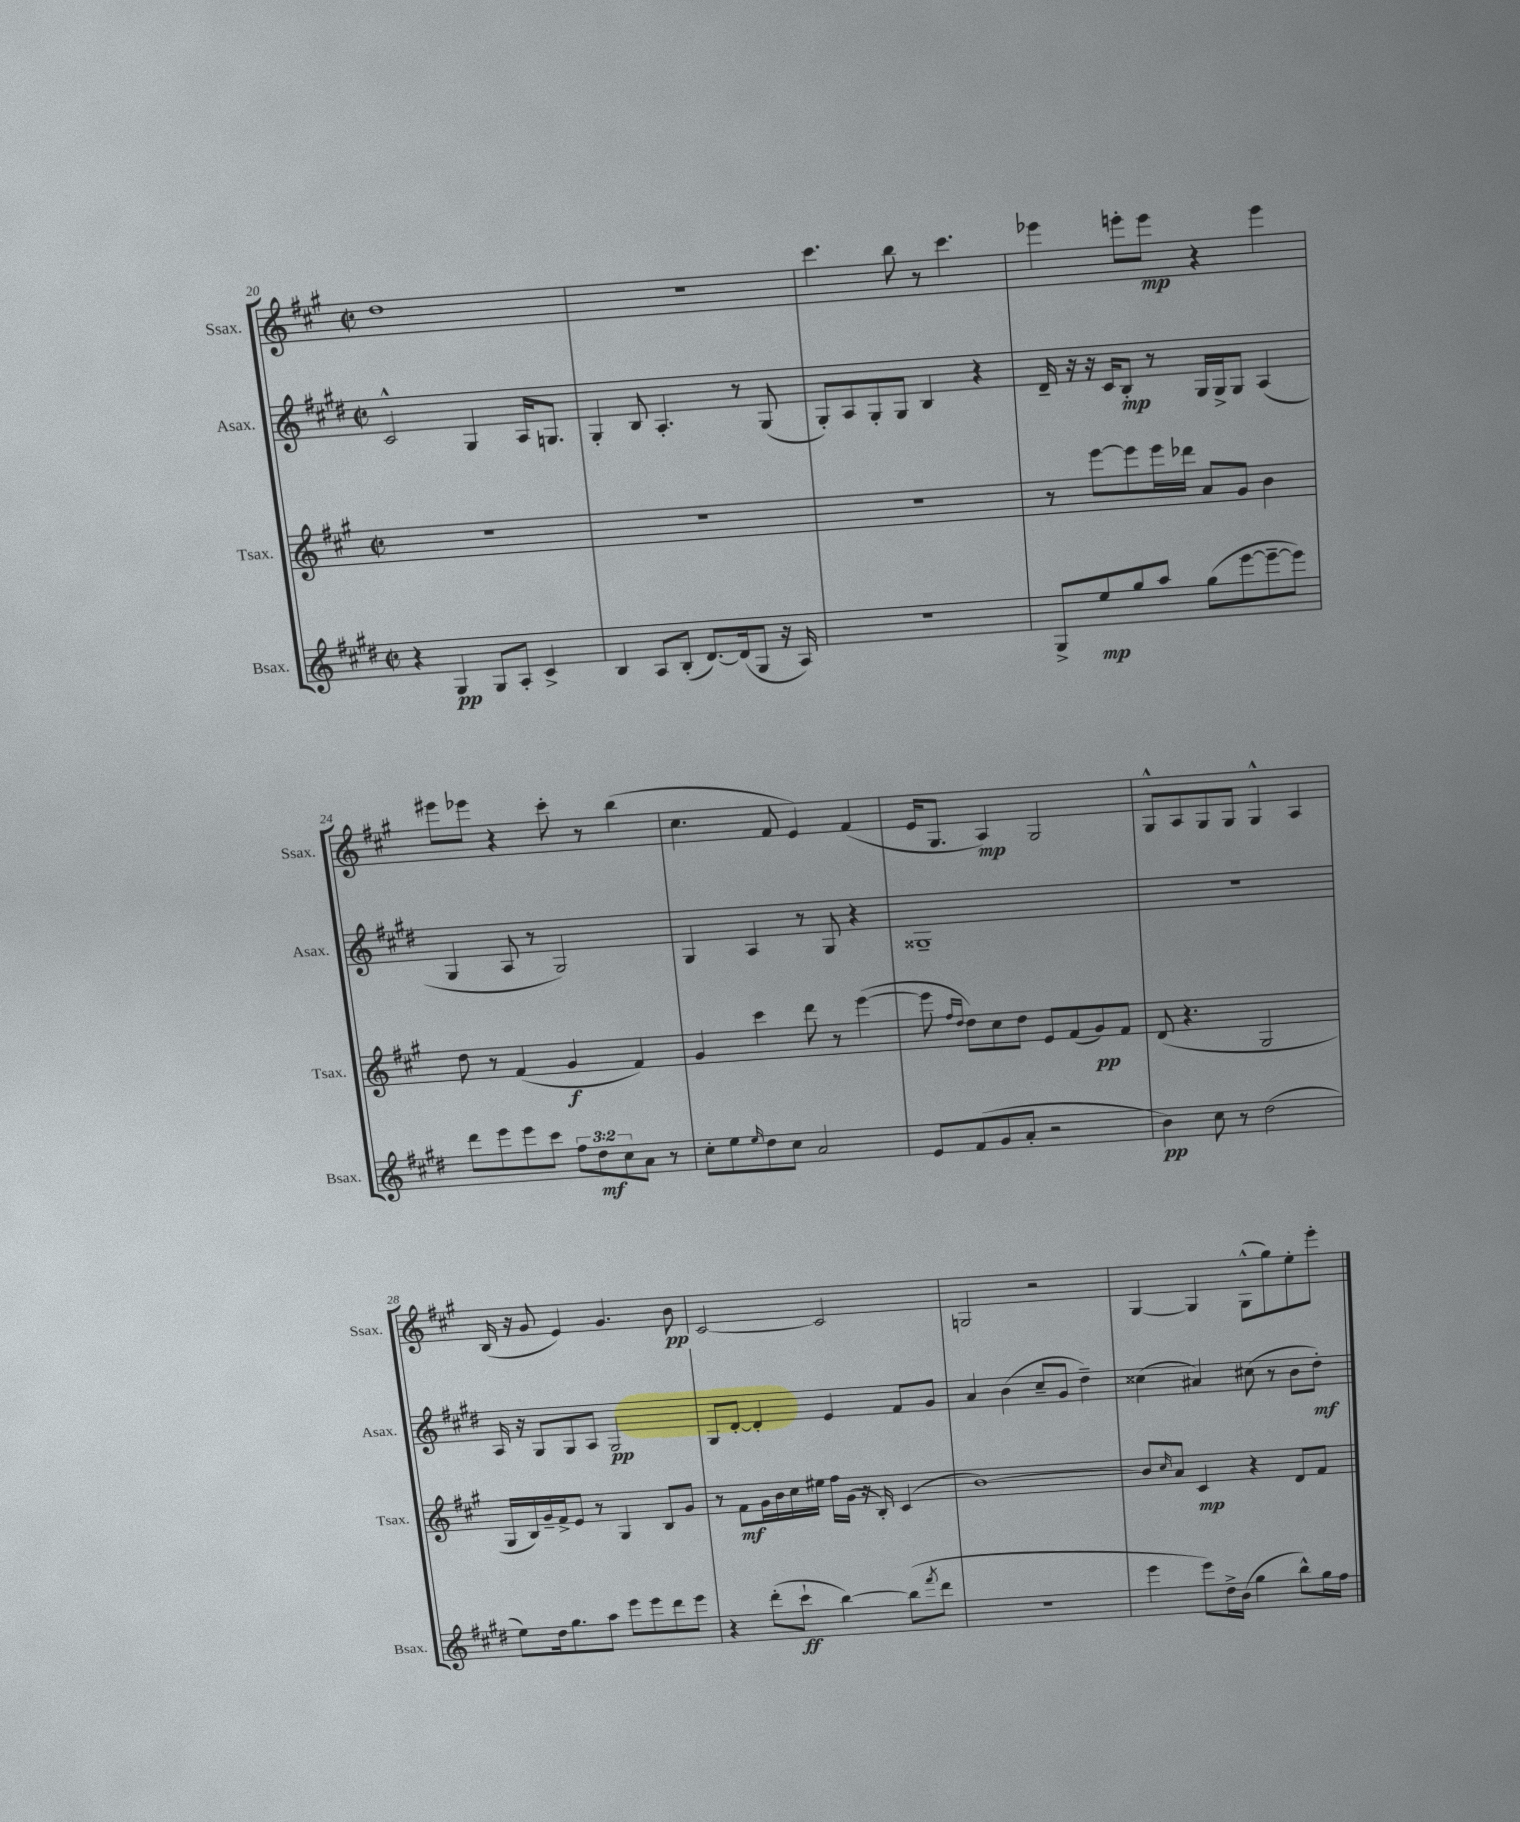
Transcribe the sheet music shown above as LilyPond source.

<<
\new StaffGroup <<
\new Staff = "s0" \with { instrumentName = "Ssax." shortInstrumentName = "Ssax." } {
    \clef treble \key a \major \defaultTimeSignature \time 2/2
    d''1 |
    R1 |
    cis'''4. b''8 r8 cis'''4. |
    ees'''4 e'''8-. e'''8\mp r4 e'''4 |
    eis'''8 ees'''8 r4 cis'''8-. r8 b''4( |
    cis''4. fis'8 e'4) fis'4( |
    e'16 gis8. a4\mp) gis2 |
    gis8-^ a8 gis8 gis8 gis4-^ a4 |
    b16( r16 gis'8 e'4) gis'4. b'8\pp |
    cis'2~ cis'2 |
    g2 r2 |
    gis4~ gis4 gis8-^( gis''8) e''8-. e'''8-. \bar "|." |
}
\new Staff = "s1" \with { instrumentName = "Asax." shortInstrumentName = "Asax." } {
    \clef treble \key e \major \defaultTimeSignature \time 2/2
    cis'2-^ gis4 a16 g8. |
    gis4-. b8 a4.-. r8 gis8( |
    gis8-.) a8 gis8-. gis8 b4 r4 |
    dis'16-- r16 r16 cis'16 b8-.\mp r8 gis16 gis16-> gis8 a4( |
    gis4 a8 r8 gis2) |
    gis4 a4 r8 gis8 r4 |
    gisis1-- |
    r1 |
    a16 r16 gis8 gis8 a8 gis2\pp |
    gis8 dis'8~-. dis'4-. e'4 fis'8 gis'8 |
    a'4 b'4( cis''8-- gis'8 dis''4--) |
    cisis''4( ais'4) cis''8( r8 b'8 dis''8-.\mf) \bar "|." |
}
\new Staff = "s2" \with { instrumentName = "Tsax." shortInstrumentName = "Tsax." } {
    \clef treble \key a \major \defaultTimeSignature \time 2/2
    R1 |
    R1 |
    R1 |
    r8 e'''8~ e'''8 e'''16 des'''16 a'8 gis'8 b'4 |
    d''8 r8 fis'4( gis'4\f fis'4) |
    gis'4 cis'''4 d'''8 r8 e'''4~( |
    e'''8 \grace { fis''16 d''16 } d''8) cis''8 d''8 e'8 fis'8( gis'8\pp) fis'8 |
    d'8( r4. gis2 |
    gis16 b16) gis'16-- fis'16-> e'8 r8 gis4 b8 gis'8 |
    r8 fis'8\mf gis'16 b'16 cis''16 eis''16 fis''16 gis'16( r16 b16-.) cis'4( |
    b'1~) |
    b'8 \grace { cis''16 } a'8 cis'4\mp r4 d'8 fis'8 \bar "|." |
}
\new Staff = "s3" \with { instrumentName = "Bsax." shortInstrumentName = "Bsax." } {
    \clef treble \key e \major \defaultTimeSignature \time 2/2 \override Staff.TupletNumber.text = #tuplet-number::calc-fraction-text
    r4 gis4\pp gis8 a8-. cis'4-> |
    b4 a8 b8-.( dis'8.~) dis'16( gis8 r16 a16) |
    R1 |
    gis8-> e''8\mp gis''8 a''8 gis''8( e'''8~ e'''8~-- e'''8) |
    dis'''8 e'''8 e'''8 cis'''8 \tuplet 3/2 { fis''8 dis''8\mf cis''8 } a'8 r8 |
    cis''8-. e''8 \grace { e''16 } dis''8 cis''8 a'2 |
    e'8 fis'8( gis'8 a'8-. r2 |
    b'4\pp) cis''8 r8 dis''2( |
    e''8) dis''16 gis''8. a''8 e'''8 e'''8 dis'''8 e'''8 |
    r4 dis'''8-.( cis'''8-!\ff b''4~) b''8( \acciaccatura { fis'''8 } dis'''8 |
    R1 |
    e'''4 e'''8) dis''16-> b'16( gis''4 b''8-^) gis''16 fis''16 \bar "|." |
}
>>
>>
\layout { \context { \Score currentBarNumber = #20 } }
